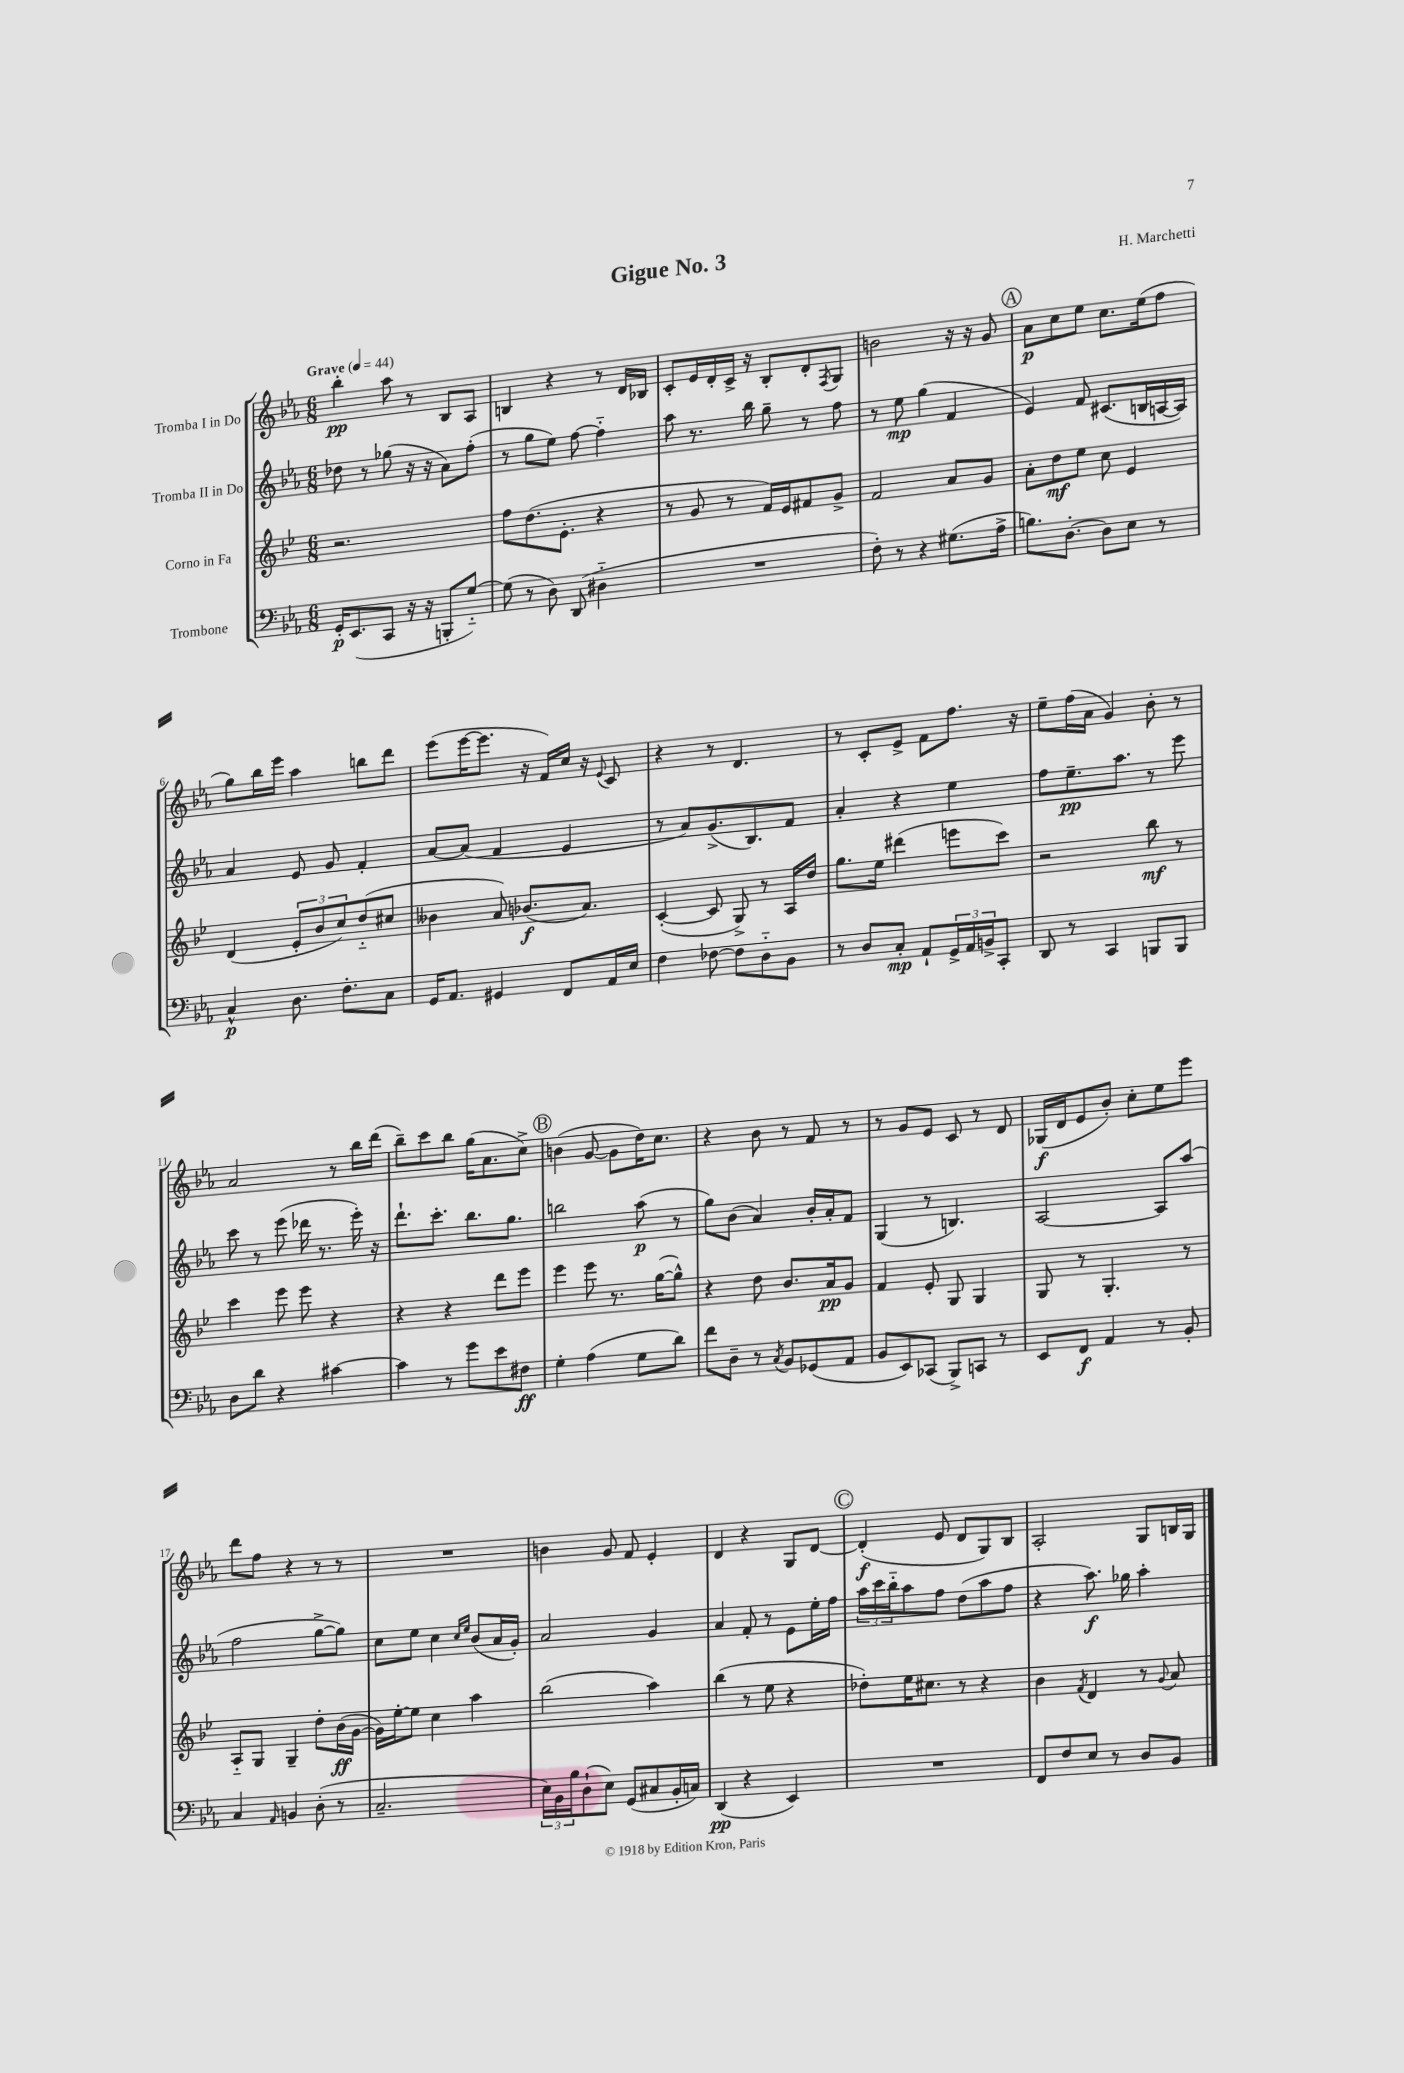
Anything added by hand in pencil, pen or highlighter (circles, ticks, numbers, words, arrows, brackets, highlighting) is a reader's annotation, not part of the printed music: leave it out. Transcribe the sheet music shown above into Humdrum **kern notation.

**kern	**kern	**kern	**kern
*staff4	*staff3	*staff2	*staff1
*clefF4	*clefG2	*clefG2	*clefG2
*k[b-e-a-]	*k[b-e-]	*k[b-e-a-]	*k[b-e-a-]
*M6/8	*M6/8	*M6/8	*M6/8
*MM44	*MM44	*MM44	*MM44
16GG'	2.r	8dd-	4bb-'
(8.EE-	.	.	.
.	.	8r	.
8CC	.	(8gg-	8aa-
16r	.	16r	8r
16r	.	16r	.
8BBB'	.	8a-)	8B-
[8G'~)	.	(8ff'	8A-
=	=	=	=
(8G]	8ff	8r	4B
8r	(8.dd	8gg	.
8D)	.	8ee-)	4r
.	8.e-'	.	.
(8DD	.	[8ff	.
4D#'~	4r	4ff'~]	8r
.	.	.	16d
.	.	.	16B-
=	=	=	=
2.r	8r	8aa-	8c'
.	8g	8.r	16e-
.	.	.	16d'
.	8r	.	16c^
.	.	16bb-	16r
.	16f)	8gg~	8B-'
.	16e-	.	.
.	8f#	8r	8d'
.	.	.	8qF
.	8g^	8ff	8G
=	=	=	=
8F')	2f	8r	2b
8r	.	8ee-	.
4r	.	(4gg	.
(8.G#	8a	4f	16r
.	.	.	16r
.	8g	.	8g
16A-^	.	.	.
=	=	=	=
8.B)	8a'	4e-)	8a-
.	8dd	.	8cc
[8.D'	.	.	.
.	8ee-	8f	8ee-
8D]	8cc	(8.c#	8.cc
8E-	4e-	.	.
.	.	16B	(16ee-
8r	.	[16A	8ff
.	.	16A])	.
=	=	=	=
4C^^	(4d	4a-	8gg)
.	.	.	16bb-
.	.	.	16eee-
8.D	12e-'	8e-	4aa-
.	12b-	.	.
.	.	8g	.
.	12cc)	.	.
8.F'	.	.	.
.	(8dd'~	4f'	8bb
8C	8cc#	.	8ddd
=	=	=	=
16GG	4b--	[8a-	(8eee-
8.AA-	.	.	.
.	.	(8a-]	[16eee-
.	.	.	8.eee-]
4GG#	8a)	4f	.
.	(8.b-	.	16r
.	.	.	16f)
8FF	.	4e-	16cc
.	8.a)	.	16r
.	.	.	8qqe-
16AA-	.	.	8c
16E-	.	.	.
=	=	=	=
4F	([4c'	8r	4r
.	.	8a-)	.
[8F-	8c]	(8.g^	8r
8F-]	8G^)	.	4.d
.	.	8.B-)	.
8D'~	8r	.	.
8BB-	16A	8f	.
.	16dd	.	.
=	=	=	=
8r	8.gg	4a-'	8r
8D	.	.	8c'
.	16ee-	.	.
8C'	(4ddd#	4r	8e-^
8AA-`	.	.	8f
24GG^	8eee	4ee-	8.ff
24AA-	.	.	.
24BB^	.	.	.
8CC'	8ccc)	.	.
.	.	.	16r
=	=	=	=
8DD	2r	8ff	8ee-~
8r	.	8.ee-~	(16ff
.	.	.	16a-
4CC	.	.	4g)
.	.	8.aa-	.
8BBB	8bb-	8r	8b-'
8BBB	8r	8eee-	8r
=	=	=	=
8D	4ccc	8ccc	2a-
8d	.	8r	.
4r	8eee-	(8eee-	.
.	8eee-	16ddd-	.
.	.	8.r	.
[4c#	4r	.	8r
.	.	16eee-')	16bb-
.	.	16r	(16ddd
=	=	=	=
4c#]	4r	8.ddd`	8bb-~)
.	.	.	8ccc
.	.	8.ccc'	.
8r	4r	.	8bb-
8g	.	8.bb-	(16gg
.	.	.	8.a-
8e-	8ddd	.	.
.	.	8.gg	.
8F#	8eee-	.	8cc^)
=	=	=	=
4G'	4eee-	2bb	(4b
(4A-	8eee-	.	[8g
.	8.r	.	8g]
8G	.	(8aa-	16dd)
.	([16gg	.	8.cc
8d)	8gg^^])	8r	.
=	=	=	=
8f	4r	8gg)	4r
8D~	.	(8b-	.
8r	8dd	4a-)	8b-
8qC	.	.	.
8BB-	8.b-	.	8r
(8GG-	.	16b-'	8f
.	16a	16a-'	.
8AA-	8g	8f	8r
=	=	=	=
8BB-	4f	(4G	8r
8EE-)	.	.	8g
(8CC-	8e-'	8r	8e-
8BBB-^)	8G	4.B)	8c
8CC	4G	.	8r
8r	.	.	8d
=	=	=	=
8EE-	8G	[2A-	(16G-
.	.	.	16d
8FF	8r	.	8e-
4AA-	4.G'	.	8b-')
.	.	.	8cc'
8r	.	8A-]	8ee-
8BB-'	8r	(8aa-	8eee-
=	=	=	=
4C	8A'~	2ff	8ddd
.	8G	.	8ff
16qqAA-	.	.	.
4BB	4G~	.	4r
(8D'	8dd'	[8gg^	8r
8r	(16b-	8gg])	8r
.	[16g	.	.
=	=	=	=
2.C~	16g])	8cc	2.r
.	[16ee-'	.	.
.	8ee-]	8ee-	.
.	4cc	4cc	.
.	.	16qqcc	.
.	.	16qqee-	.
.	4aa	(8b-	.
.	.	16a-	.
.	.	16g')	.
=	=	=	=
24E-)	(2bb-	2a-	4b
24BB-	.	.	.
24B-	.	.	.
(8D`	.	.	.
8E-)	.	.	8g
(8GG	.	.	8f
8C#	4aa)	4g	4e-'
16BB-'	.	.	.
16C)	.	.	.
=	=	=	=
(4DD	(4bb-	4a-	4d
4r	8r	8f'	4r
.	8ee-	8r	.
4EE-)	4r	8e-	8G
.	.	16ee-'	[8d
.	.	16ff	.
=	=	=	=
2.r	8dd-')	24aa-	(4d']
.	.	24ccc	.
.	.	24bb-'~	.
.	16ee-	8aa-	.
.	8.cc#	.	.
.	.	8ff	8e-
.	8r	(8dd	8d
.	4r	8aa-	8G)
.	.	8ff	8B-
=	=	=	=
8FF	4b-	4r	2A-'
8F	.	.	.
.	8qf	.	.
8E-	4d	8.aa-)	.
8r	.	.	.
.	.	16gg-	.
8D	8r	4aa-'	8G
.	8qqg	.	.
8BB-	8a	.	16B
.	.	.	16G
==	==	==	==
*-	*-	*-	*-
